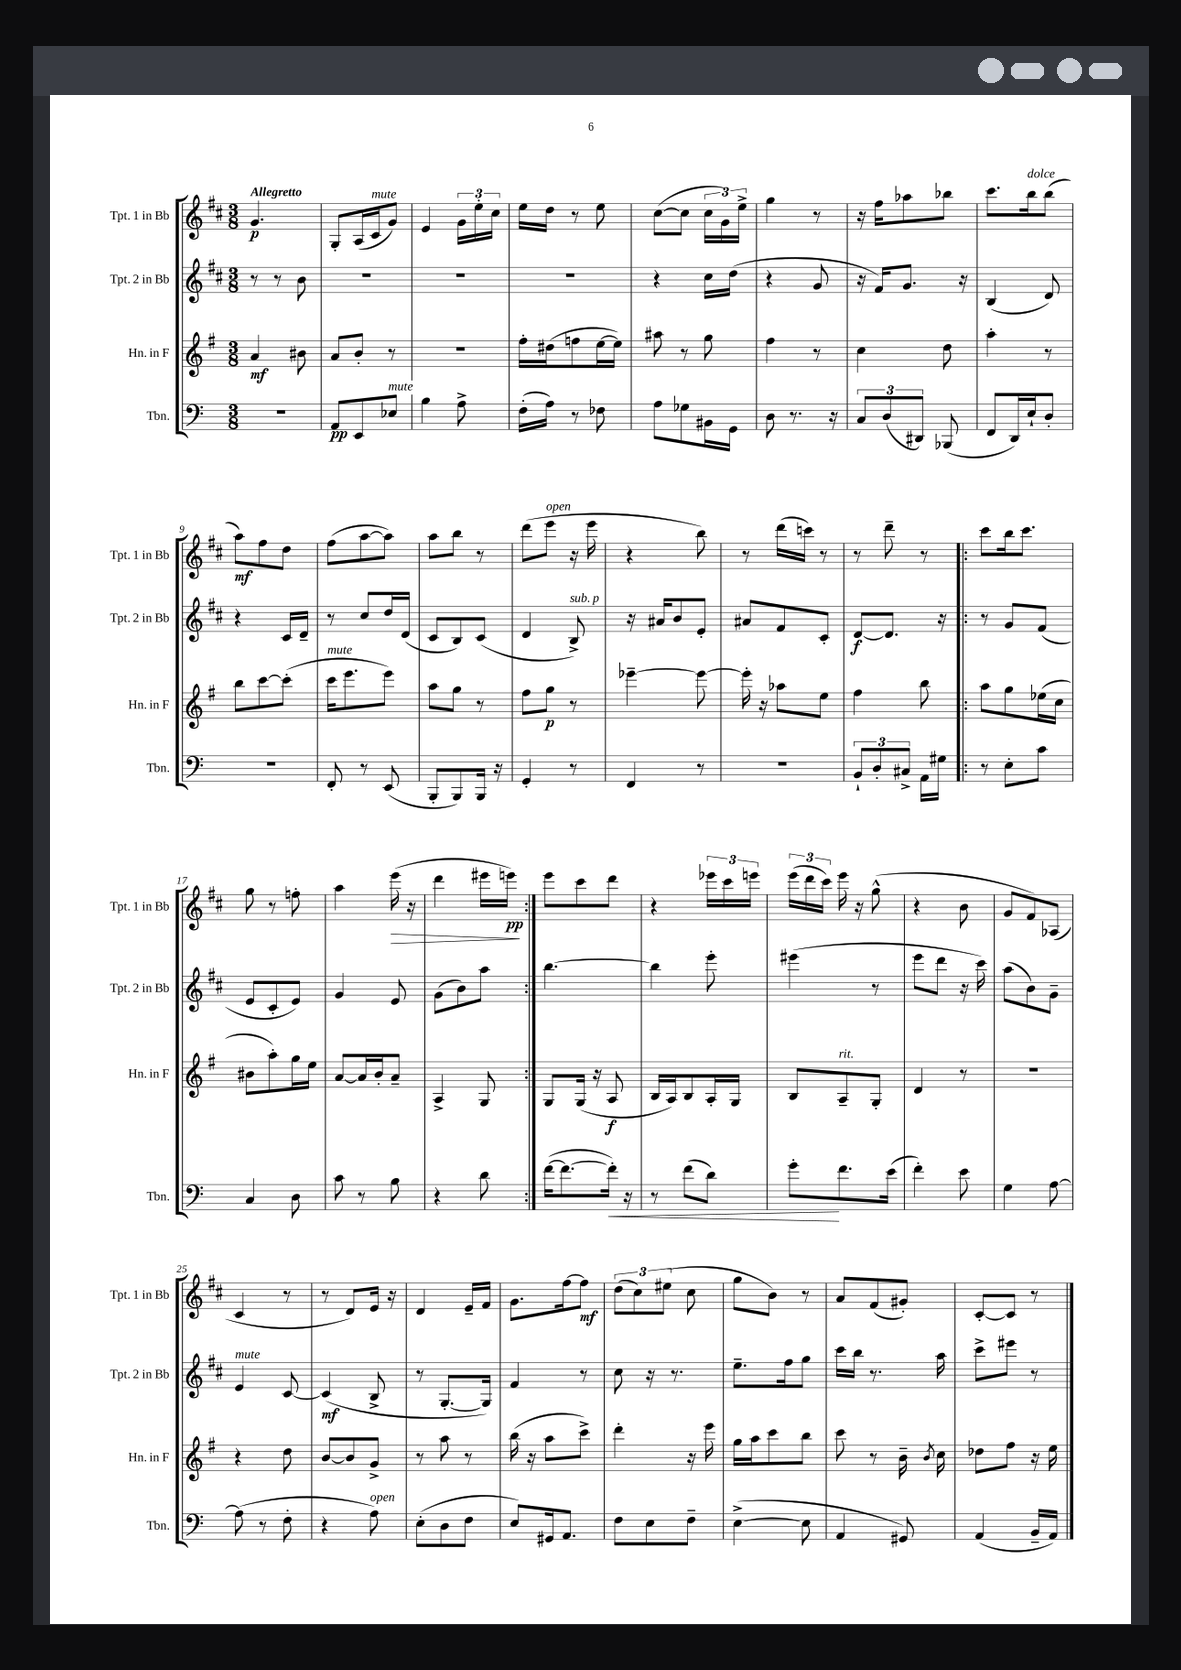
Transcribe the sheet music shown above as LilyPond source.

<<
\new StaffGroup <<
\new Staff = "s0" \with { instrumentName = "Tpt. 1 in Bb" shortInstrumentName = "Tpt. 1 in Bb" } {
    \clef treble \key d \major \numericTimeSignature \time 3/8 \tempo "Allegretto"
    \autoBeamOff g'4.\p |
    g8[-. a16( cis'16^\markup { \italic "mute" } g'8]) |
    e'4 \tuplet 3/2 { g'16[ e''16-. cis''16] } |
    e''16[ d''16] r8 e''8 |
    cis''8[~( cis''8] \tuplet 3/2 { cis''16[ g'16) e''16]-> } |
    g''4 r8 |
    r16 fis''16[ aes''8 bes''8] |
    cis'''8.[ b''16^\markup { \italic "dolce" } b''8]( |
    a''8[\mf) fis''8 d''8] |
    fis''8[( a''8~ a''8]) |
    a''8[ b''8] r8 |
    d'''8[( e'''8]^\markup { \italic "open" } r16 e'''16 |
    r4 b''8) |
    r8 d'''16[( c'''16]) r8 |
    r8 d'''8-- r8 |
    \repeat volta 2 { cis'''8[ b''16 cis'''8.] |
    g''8 r8 f''8-. |
    a''4 e'''16\>( r16 |
    d'''4 eis'''16[ e'''16]\pp\!) | }
    e'''8[ cis'''8 d'''8] |
    r4 \tuplet 3/2 { ees'''16[ cis'''16 e'''16] } |
    \tuplet 3/2 { e'''16[( d'''16 cis'''16]) } e'''16 r16 g''8-^( |
    r4 b'8 |
    g'8[ fis'8) aes8]( |
    cis'4 r8 |
    r8 d'8[) e'16] r16 |
    d'4 e'16[-- fis'16] |
    g'8.[ fis''16~ fis''8]\mf |
    \tuplet 3/2 { d''8[( cis''8) eis''8]( } cis''8 |
    g''8[ b'8]) r8 |
    a'8[ fis'8( gis'8]-.) |
    cis'8[~-. cis'8] r8 \bar "|." |
}
\new Staff = "s1" \with { instrumentName = "Tpt. 2 in Bb" shortInstrumentName = "Tpt. 2 in Bb" } {
    \clef treble \key d \major \numericTimeSignature \time 3/8
    \autoBeamOff r8 r8 b'8 |
    R4. |
    R4. |
    R4. |
    r4 cis''16[ d''16]( |
    r4 g'8 |
    r16 fis'16[) g'8.] r16 |
    b4( d'8) |
    r4 cis'16[ d'16]-- |
    r8 cis''8[ d''16 d'16]( |
    cis'8[ b8) cis'8]( |
    d'4 b8->^\markup { \italic "sub. p" }) |
    r16 ais'16[ b'8 e'8]-. |
    ais'8[ fis'8 cis'8]-. |
    d'8[~\f d'8.] r16 |
    \repeat volta 2 { r8 g'8[ fis'8]( |
    e'8[ cis'8-. e'8]) |
    g'4 e'8 |
    g'8[( b'8) a''8] | }
    b''4.~ |
    b''4 e'''8-. |
    eis'''4( r8 |
    e'''8[ d'''8] r16 cis'''16) |
    a''8[( b'8) g'8]-- |
    e'4^\markup { \italic "mute" } cis'8~ |
    cis'4\mf( b8-> |
    r8 g8.[~-. g16]) |
    fis'4 r8 |
    cis''8 r16 r8. |
    e''8.[-- fis''16 g''8] |
    cis'''16[ b''16] r8. a''16 |
    cis'''8[-> eis'''8] r8 \bar "|." |
}
\new Staff = "s2" \with { instrumentName = "Hn. in F" shortInstrumentName = "Hn. in F" } {
    \clef treble \key g \major \numericTimeSignature \time 3/8
    \autoBeamOff a'4\mf bis'8 |
    a'8[ b'8]-. r8 |
    R4. |
    fis''16[-. dis''16( f''8 e''16~ e''16]) |
    ais''8 r8 g''8 |
    fis''4 r8 |
    c''4 d''8 |
    a''4-. r8 |
    b''8[ c'''8~ c'''8]-.( |
    c'''16[^\markup { \italic "mute" } e'''8. e'''8]) |
    a''8[ g''8] r8 |
    fis''8[ g''8]\p r8 |
    ees'''4~-- ees'''8~ |
    ees'''16-. r16 aes''8[ e''8] |
    fis''4 b''8 |
    \repeat volta 2 { a''8[ g''8 ees''16( c''16] |
    bis'8[ a''8-.) g''16 e''16] |
    a'8[~ a'16 b'16-. a'8]-- |
    a4-> g8 | }
    g8[ g16]( r16 a8\f |
    b16[ a16) b8 a16-. g16] |
    b8[ a8--^\markup { \italic "rit." } g8]-. |
    d'4 r8 |
    R4. |
    r4 d''8 |
    b'8[~ b'8 g'8]-> |
    r8 a''8 r8 |
    b''16( r16 a''8[ c'''8]->) |
    d'''4-. r16 e'''16 |
    g''16[ a''16 c'''8 b''8] |
    c'''8 r8 b'16-- \acciaccatura { b'8 } c''16 |
    des''8[ fis''8] r16 e''16 \bar "|." |
}
\new Staff = "s3" \with { instrumentName = "Tbn." shortInstrumentName = "Tbn." } {
    \clef bass \key c \major \numericTimeSignature \time 3/8
    \autoBeamOff R4. |
    a,8[\pp e,8 ees8]^\markup { \italic "mute" } |
    b4 a8-> |
    f16[-.( a16]) r8 fes8 |
    a8[ ges8 bis,16 g,16] |
    d8 r8. r16 |
    \tuplet 3/2 { c8[ d8( dis,8]) } bes,,8( |
    f,8[ d,16) e16-! d8]-. |
    R4. |
    f,8-. r8 e,8( |
    b,,8[-. b,,8) b,,16] r16 |
    g,4-. r8 |
    f,4 r8 |
    R4. |
    \tuplet 3/2 { b,8[-! d8-. cis8]-> } a,16[ gis16] |
    \repeat volta 2 { r8 e8[-. c'8] |
    c4 d8 |
    c'8 r8 b8 |
    r4 d'8 | }
    f'16[~( f'8.~ f'16]-.\<) r16 |
    r8 f'8[( d'8]) |
    g'8[-.\! f'8. e'16]( |
    f'4-.) e'8 |
    g4 a8~ |
    a8( r8 f8-. |
    r4 a8^\markup { \italic "open" }) |
    e8[-.( d8 f8] |
    e8[) gis,16 a,8.] |
    f8[ e8 f8]-- |
    e4~->( e8 |
    a,4 gis,8) |
    a,4( b,16[-- a,16]) \bar "|." |
}
>>
>>
